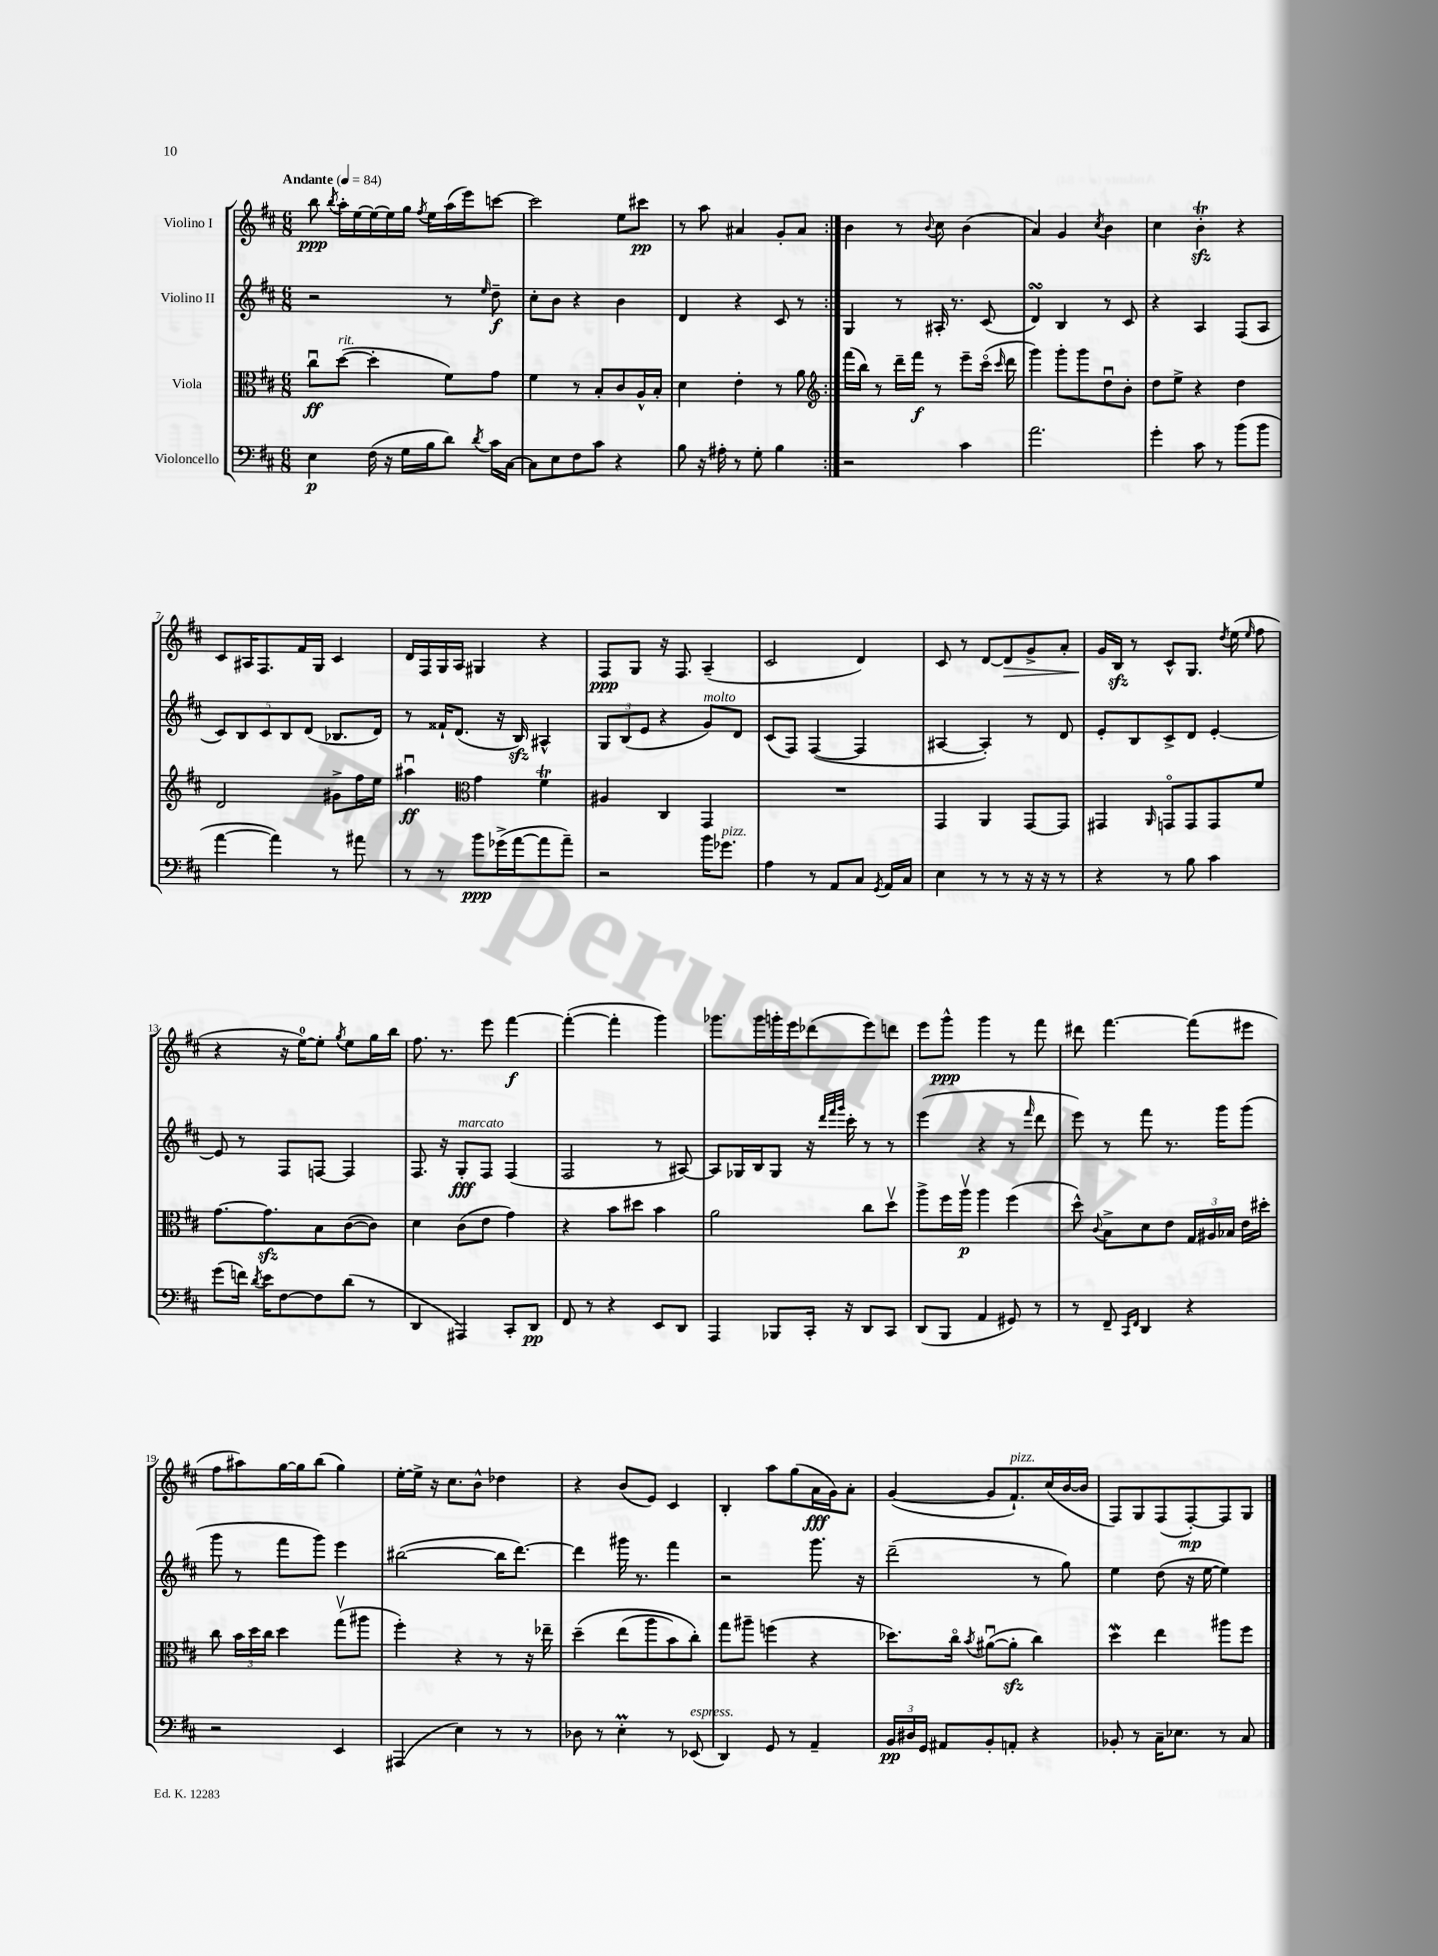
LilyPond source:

<<
\new StaffGroup <<
\new Staff = "s0" \with { instrumentName = "Violino I" } {
    \clef treble \key d \major \numericTimeSignature \time 6/8 \tempo "Andante" 4 = 84
    \autoBeamOff \repeat volta 2 { b''8\ppp \acciaccatura { b''8 } a''16[-. e''16~ e''16~ e''16 g''16] \acciaccatura { fis''8 } e''16[ a''16( e'''16) c'''8]~ |
    c'''2 e''8[ cis'''8]\pp |
    r8 a''8 ais'4 g'8[-. ais'8] | }
    b'4 r8 \appoggiatura { b'8 } cis''8 b'4( |
    a'4) g'4 \acciaccatura { cis''8 } b'4 |
    cis''4 b'4-.\trill\sfz r4 |
    cis'8[ ais16 fis8. fis'16 g16] cis'4 |
    d'16[ fis16 g16 a16] gis4 r4 |
    fis8[\ppp g8] r16 fis8. a4--( |
    cis'2 d'4) |
    cis'8 r8 d'8[~ d'8\> g'8-> a'8]-. |
    g'16[\! b16]\sfz r8 cis'8[-^ g8.] \acciaccatura { d''8 } e''16( \grace { e''16 } fis''8 |
    r4 r16 e''16[-0~) e''8]-. \acciaccatura { g''8 } e''8[ g''16 b''16] |
    fis''8. r8. e'''8 fis'''4~\f |
    fis'''4~-.( fis'''4-. g'''4) |
    ges'''8.[ ges'''16 g'''16-. e'''16 des'''8( e'''8) d'''8] |
    e'''8[ g'''8]-^\ppp g'''4 r8 fis'''8 |
    dis'''8 fis'''4.~ fis'''8[( eis'''8] |
    fis''8[ ais''8) g''16~ g''16 b''8]( g''4) |
    e''16[~-. e''16]-> r16 cis''8.[ b'8]-^ des''4 |
    r4 b'8[( e'8]) cis'4 |
    b4-. a''8[ g''8( a'16\fff g'16) a'8]-. |
    g'4~( g'8[ fis'8.-!^\markup { \italic "pizz." }) cis''16( b'16~ b'16] |
    fis8[) g8 fis8( fis8~-.\mp) fis8 g8] \bar "|." |
}
\new Staff = "s1" \with { instrumentName = "Violino II" } {
    \clef treble \key d \major \numericTimeSignature \time 6/8
    \autoBeamOff \repeat volta 2 { r2 r8 \grace { e''16 } d''8--\f |
    cis''8[-. b'8] r4 b'4 |
    d'4 r4 cis'8 r8 | }
    g4 r8 ais16-. r8. cis'8( |
    d'4\turn) b4 r8 cis'8 |
    r4 a4 fis8[( a8] |
    \tuplet 5/4 { cis'8[) b8 cis'8 b8 d'8]( } bes8.[ d'16]) |
    r8 fisis'16[-! d'8.]( r16 b16\sfz) ais4-^ |
    \tuplet 3/2 { g8[ b8( e'8] } r4 g'8[^\markup { \italic "molto" }) d'8] |
    cis'8[( fis8]) fis4~( fis4 |
    ais4~ ais4-.) r8 d'8 |
    e'8[-. b8 cis'8-> d'8] e'4~-. |
    e'8 r8 fis8[ f8]~ f4 |
    fis8. r16 g8[-.\fff^\markup { \italic "marcato" } fis8] fis4( |
    fis2 r8 ais8~) |
    ais8[ ges16 b16 ges8] r16 \grace { d'''32[ fis'''32 g'''32] } cis'''16-. r8 r8 |
    e'''4( r4 r8 \grace { fis'''16 } d'''8 |
    e'''8) r8 fis'''8 r8. g'''16[ g'''8]( |
    g'''8 r8 fis'''8[ g'''8]) e'''4 |
    bis''2~( bis''16[ d'''8.]~) |
    d'''4 gis'''16 r8. fis'''4 |
    r2 g'''8. r16 |
    d'''2--( r8 g''8) |
    e''4 d''8( r16 e''16~ e''4) \bar "|." |
}
\new Staff = "s2" \with { instrumentName = "Viola" } {
    \clef alto \key d \major \numericTimeSignature \time 6/8
    \autoBeamOff \repeat volta 2 { cis''8[\downbow\ff d''8]~^\markup { \italic "rit." }( d''4-. fis'8[) g'8] |
    fis'4 r8 b8[-. cis'8 a16-^ b16]-. |
    d'4 e'4-. r8 a'8 | }
    \clef treble fis'''16[( b''16]) r8 d'''16[-- fis'''16]\f r8 e'''8[-- cis'''16]\flageolet( \grace { cis'''16 } d'''16 |
    g'''4) g'''8[-. g'''8 d''8\downbow b'8]-. |
    d''8[ e''8]-> r4 d''4 |
    d'2 gis'8[-> fis''16 e''16] |
    ais''4\downbow\ff \clef alto g'4 fis'4\trill |
    ais4 cis4 g,4 |
    R2. |
    g,4 a,4 g,8[~ g,8] |
    gis,4 \grace { a,16 } g,8[\flageolet g,8 g,8 fis'8] |
    g'8.[~ g'8.\sfz b8 cis'8~( cis'8]) |
    d'4 cis'8[( e'8] g'4) |
    r4 b'8[ dis''8] b'4 |
    a'2 cis''8[ d''8]\upbow |
    a''8[-> fis''16 a''16]\upbow\p a''4 fis''4( |
    d''8-^) \appoggiatura { cis'8 } b8[-> d'8 e'8] \tuplet 3/2 { g16[ ais16 bes16] } e'16[ dis''16]-. |
    cis''8 \tuplet 3/2 { b'16[ d''16 cis''16] } d''4 g''8[\upbow( ais''8] |
    fis''4-.) r4 r8 r16 ees''16-- |
    d''4--\( e''8[( a''8 b'8) cis''8]-.\) |
    g''8[ ais''8]-- f''4( r4 |
    des''8.[) cis''16]\flageolet \acciaccatura { b'8 } ais'8[~\downbow( ais'8]-.\sfz cis''4) |
    d''4\mordent e''4 ais''8[ fis''8] \bar "|." |
}
\new Staff = "s3" \with { instrumentName = "Violoncello" } {
    \clef bass \key d \major \numericTimeSignature \time 6/8
    \autoBeamOff \repeat volta 2 { e4\p fis16( r16 g16[ b16 d'8]) \acciaccatura { d'8 } cis'16[ cis16]~ |
    cis8[ e8 fis8 cis'8] r4 |
    b8 r16 ais16-. r8 g8-. b4 | }
    r2 cis'4 |
    a'2. |
    g'4-. cis'8 r8 b'8[( b'8] |
    a'4~ a'4) r8 ais'8 |
    r8 r8 b'8[\ppp ges'16->( a'16~ a'8 a'8]--) |
    r2 b'16[ ges'8.]^\markup { \italic "pizz." } |
    a4 r8 a,8[ cis8] \acciaccatura { g,8 } a,16[ cis16] |
    e4 r8 r8 r16 r16 r8 |
    r4 r8 b8 cis'4 |
    g'8[( f'16]) \acciaccatura { d'8 } e'16[ fis8~ fis8 d'8]( r8 |
    d,4 ais,,4) cis,8[-. d,8]\pp |
    fis,8 r8 r4 e,8[ d,8] |
    a,,4 bes,,8[ cis,16]-. r16 d,8[ cis,8] |
    d,8[( b,,8] a,4 gis,8) r8 |
    r8 fis,8-- \grace { cis,16[ fis,16] } d,4 r4 |
    r2 e,4 |
    ais,,4( e4) r8 r8 |
    des8 r8 e4-.\prall r8 ees,8^\markup { \italic "espress." }( |
    d,4) g,8 r8 a,4-- |
    \tuplet 3/2 { b,16[\pp dis16 g,16] } ais,8[ b,8-. a,8]-. r4 |
    bes,8-. r8 cis16[-- ees8.] r8 cis8 \bar "|." |
}
>>
>>
